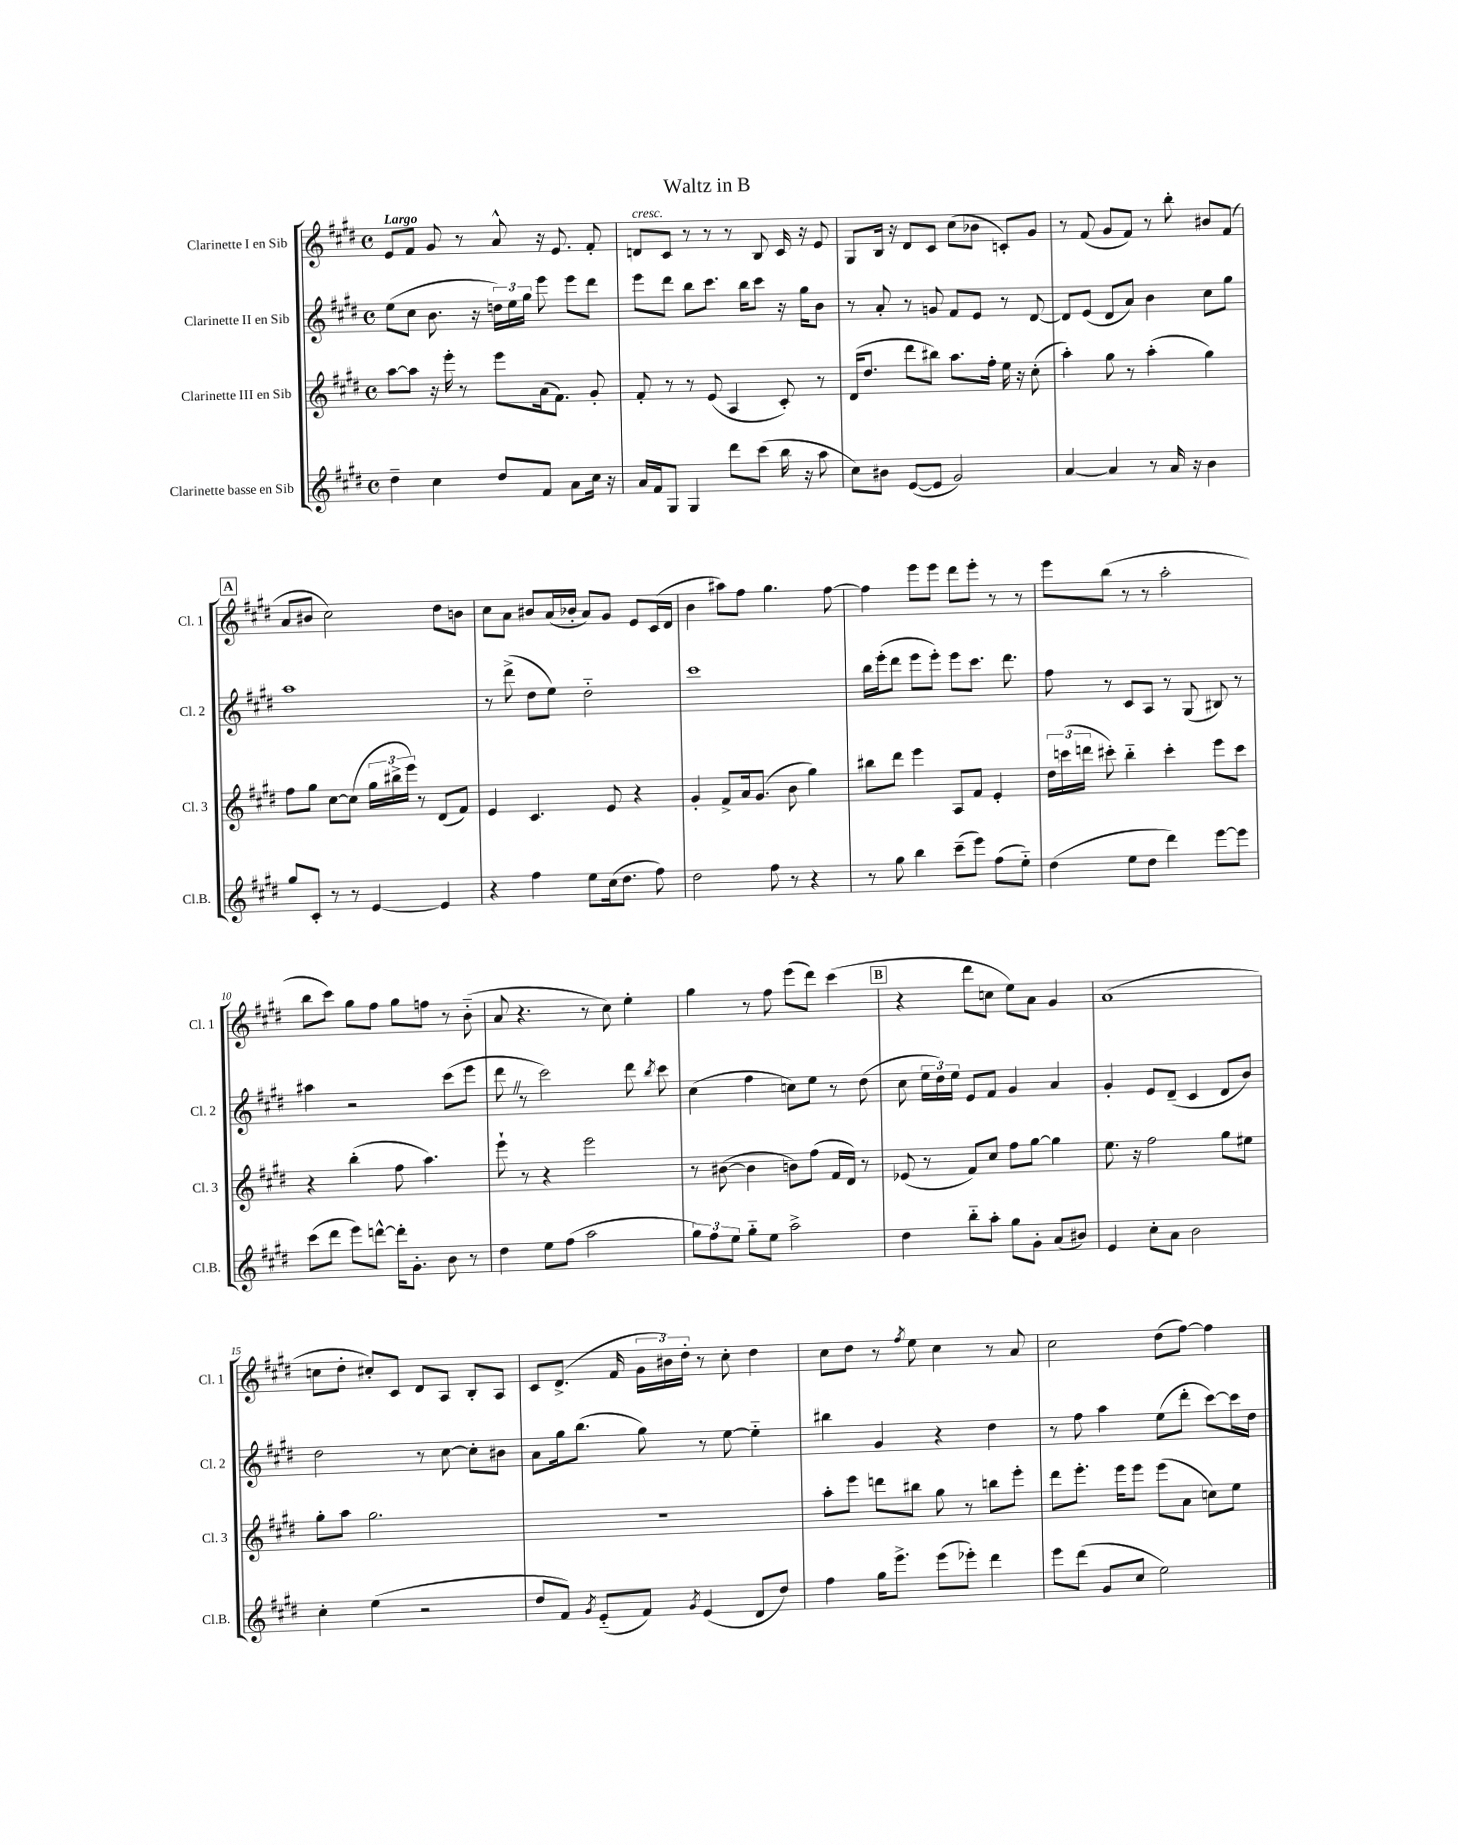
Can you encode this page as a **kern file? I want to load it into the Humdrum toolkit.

**kern	**kern	**kern	**kern
*staff4	*staff3	*staff2	*staff1
*clefG2	*clefG2	*clefG2	*clefG2
*k[f#c#g#d#]	*k[f#c#g#d#]	*k[f#c#g#d#]	*k[f#c#g#d#]
*M4/4	*M4/4	*M4/4	*M4/4
*met(c)	*met(c)	*met(c)	*met(c)
4dd#~	[8aa	(8ee	8e
.	8aa]	8cc#	8f#
4cc#	16r	8.b	8g#
.	16eee'	.	.
.	8r	.	8r
.	.	16r	.
8dd#	8eee	24dd)	8a^^
.	.	24ee	.
.	.	24gg#	.
8f#	(16a	8eee	16r
.	8.f#)	.	8.e
8a	.	8eee	.
16cc#	8g#'	8ddd#	8f#'
16r	.	.	.
=	=	=	=
16a	8f#'	8eee	8d
16f#	.	.	.
8G#	8r	8ddd#	8c#
4G#	8r	8bb	8r
.	(8e	8.ccc#	8r
8ddd#	4A	.	8r
.	.	16bb	.
(8ccc#	.	8ccc#	8B
16bb	8c#')	16r	16c#
16r	.	16gg#	16r
8aa	8r	8b	8e
=	=	=	=
8cc#)	(16d#	8r	8G#
.	8.dd#	.	.
8b#	.	8a'	16B
.	.	.	16r
([8e	8ddd#	8r	8d#
8e]	8bb#)	8g	8c#
2g#)	8.aa	8f#	(8cc#
.	.	8e	8b-
.	16ff#'	.	.
.	16ee	8r	8c')
.	16r	.	.
.	(8cc#'	[8d#	8g#
=	=	=	=
[4a	4aa')	8d#]	8r
.	.	(8e	(8f#
4a]	8gg#	8d#	8g#
.	8r	8a)	8f#)
8r	(4aa'	4b	8r
16a	.	.	8bb'
16r	.	.	.
4b	4gg#)	8cc#	8b#
.	.	8gg#	(8f#
=	=	=	=
8gg#	8ff#	1aa	8a
8c#'	8gg#	.	8b#
8r	[8cc#	.	2cc#)
8r	(8cc#]	.	.
[4e	24gg#	.	.
.	24bb#^	.	.
.	24eee)	.	.
.	8r	.	.
4e]	(8d#	.	8dd#
.	8f#)	.	8b
=	=	=	=
4r	4e	8r	8cc#
.	.	(8ddd#^	8a
4ff#	4.c#	8dd#	8b#
.	.	8ee)	(16a
.	.	.	16b-'
8ee	.	2dd#'~	8a)
(16cc#	8e	.	8g#
8.dd#	.	.	.
.	4r	.	8e
8ff#)	.	.	(16c#
.	.	.	16d#
=	=	=	=
2dd#	4g#'	1ccc#	4b
.	8f#^	.	8aa#)
.	16a	.	8ff#
.	(8.g#	.	.
8ff#	.	.	4.gg#
8r	8b	.	.
4r	4gg#)	.	.
.	.	.	[8ff#
=	=	=	=
8r	8bb#	16bb	4ff#]
.	.	(16eee'	.
8gg#	8ddd#	8ddd#	.
4bb	4eee	8eee	8eee
.	.	8eee')	8eee
(8ccc#~	8A	8eee	8ddd#
8eee)	8f#	8.ccc#	8eee'
(8ff#	4e'	.	8r
.	.	8.ddd#	.
8ee'~)	.	.	8r
=	=	=	=
(4dd#	24dd#	8ff#	8eee
.	(24ccc	.	.
.	24ddd	.	.
.	8ccc#')	8r	(8bb
8ee	4bb'~	8c#	8r
8dd#	.	8A	8r
4ddd#)	4ccc#'	8r	2aa'
.	.	(8G#	.
[8eee	8eee	8B#)	.
8eee]	8ccc#	8r	.
=	=	=	=
(8ccc#	4r	4aa#	8bb
8ddd#	.	.	8ccc#)
8eee)	(4bb'	2r	8gg#
[8ddd^^	.	.	8ff#
16ddd']	8ff#	.	8gg#
8.g#'	.	.	.
.	4.aa)	.	8ff
8b	.	(8ccc#	8r
8r	.	8eee	(8b'~
=	=	=	=
4dd#	8eee`	8ddd#	8a
.	8r	8r	4.r
8ee	4r	2ccc#)	.
(8ff#	.	.	.
2aa	2eee	.	8r
.	.	.	8cc#)
.	.	8ddd#	4ee'
.	.	8qbb	.
.	.	8ccc#	.
=	=	=	=
12gg#)	8r	(4cc#	4gg#
12ff#	.	.	.
.	([8b#	.	.
12ee	.	.	.
8gg#'~	4b#]	4ff#	8r
8ee	.	.	8ff#
2aa^	8b)	8cc)	(8eee
.	(8ff#	8ee	8ddd#)
.	16f#	8r	(4ccc#
.	16d#)	.	.
.	8r	(8dd#	.
=	=	=	=
4dd#	(8e-	8cc#	4r
.	8r	24ee	.
.	.	24dd#)	.
.	.	24ee	.
8bb'~	8f#)	8e	8ddd#
8aa'	8cc#	8f#	8cc
8gg#	8ff#	4g#	8ee)
8g#'	[8gg#	.	8a
(8a	4gg#]	4a	4g#
8b#)	.	.	.
=	=	=	=
4e	8.ee	4g#'	(1a
.	16r	.	.
8cc#'	2ff#	8e	.
8a	.	(8d#~	.
2b	.	4c#	.
.	8gg#	8d#	.
.	8ee#	8b)	.
=	=	=	=
4cc#'	8gg#'	2dd#	8cc
.	8aa	.	8dd#'
(4ee	2.gg#	.	8cc#')
.	.	.	8c#
2r	.	8r	8d#
.	.	[8cc#	8A
.	.	8cc#']	8B'
.	.	8b#	8A
=	=	=	=
8dd#	1r	8a	8c#
8f#)	.	16gg#	(8.d#^
.	.	(8.bb	.
8qg#	.	.	.
(8e'~	.	.	.
.	.	.	16f#
8f#)	.	8gg#)	24g#
.	.	.	24b#)
.	.	.	24dd#'
8qg#	.	.	.
(4e	.	8r	8r
.	.	[8ee	8cc#'
8d#	.	4ee'~]	4dd#
8dd#)	.	.	.
=	=	=	=
4ff#	8aa'	4bb#	8cc#
.	8eee	.	8dd#
16gg#	8ddd	4g#	8r
8.eee^	.	.	.
.	.	.	8qff#
.	8bb#	.	8ee
(8eee	8gg#	4r	4cc#
8eee-')	8r	.	.
4ddd#	8bb	4dd#	8r
.	8eee'	.	8a
=	=	=	=
8eee	8ddd#	8r	2cc#
(8ddd#	8.eee'	8ff#	.
8g#	.	4aa	.
.	16eee	.	.
8cc#	8eee	.	.
2ee)	(8eee	(8ee	(8dd#
.	8a	8ddd#'	[8ff#)
.	8cc)	[8ccc#)	4ff#]
.	8ee	16ccc#]	.
.	.	16dd#	.
==	==	==	==
*-	*-	*-	*-
